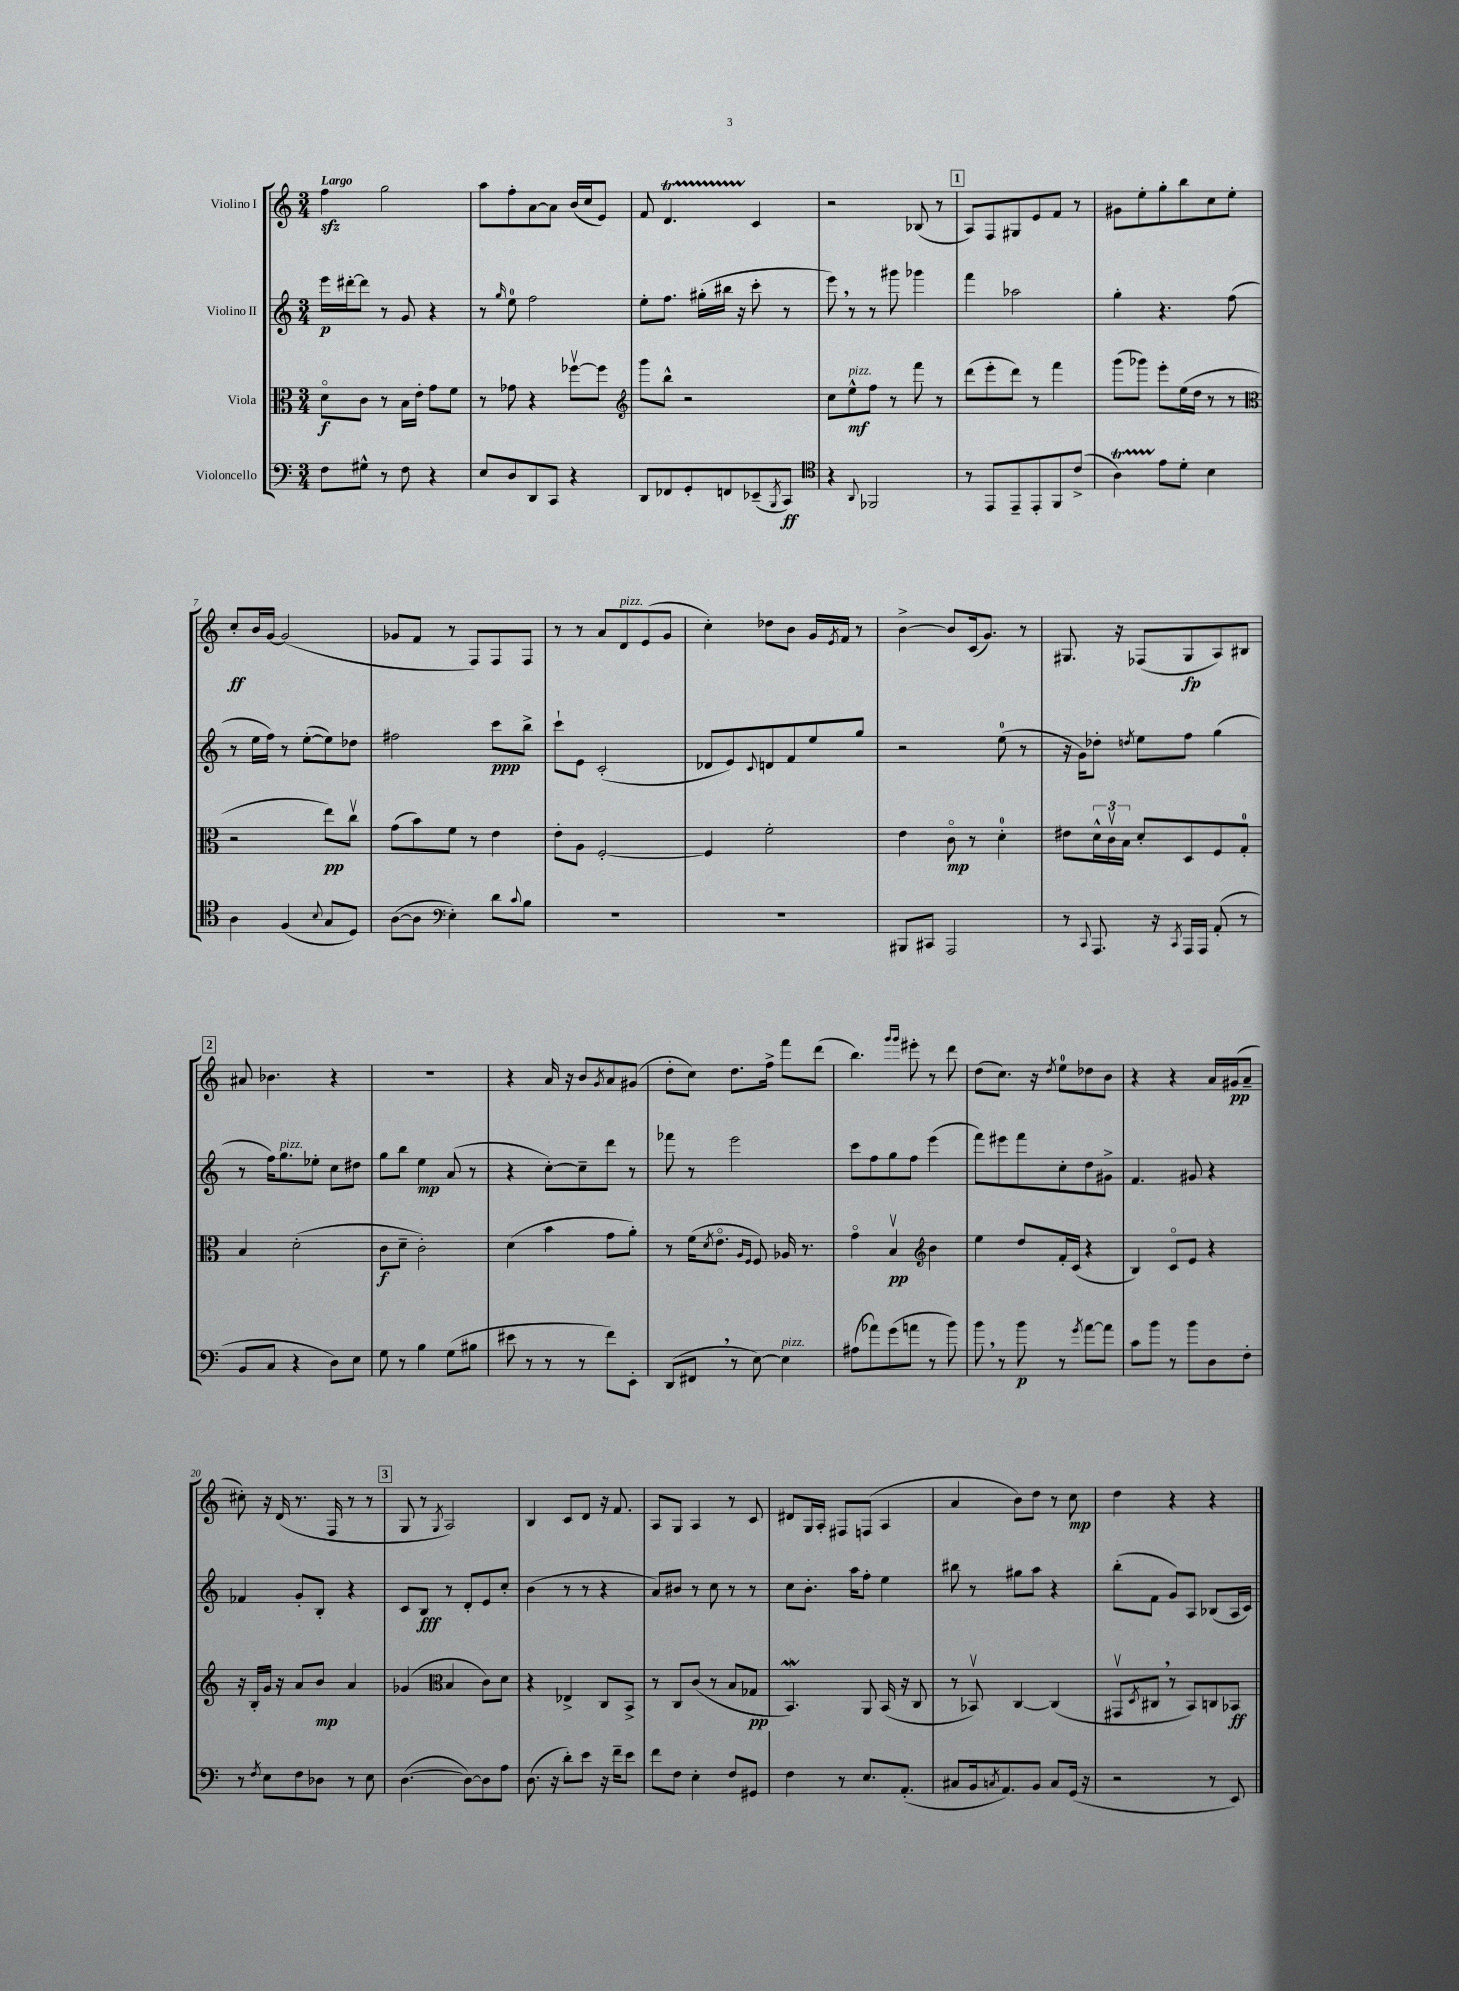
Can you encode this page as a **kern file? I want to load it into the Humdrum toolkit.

**kern	**kern	**kern	**kern
*staff4	*staff3	*staff2	*staff1
*clefF4	*clefC3	*clefG2	*clefG2
*k[]	*k[]	*k[]	*k[]
*M3/4	*M3/4	*M3/4	*M3/4
8F\L	8do\L	16eee\LL	4ff\
.	.	[16ddd#'\J	.
8G#^^\J	8c\J	8ddd#\]J	.
8r	8r	8r	2gg\
8F\	16B\LL	8g/	.
.	16e'\JJ	.	.
4r	8g\L	4r	.
.	8f\J	.	.
=	=	=	=
8E/L	8r	8r	8aa\L
.	.	16qqgg/	.
8D/	8g-\	8ee\	8ff'\
8DD/	4r	2ff\	[8a\
8CC/J	.	.	8a\]J
4r	[8ff-v\L	.	(16b/LL
.	.	.	16cc/J
.	8ff-\]J	.	8e/J)
=	=	=	=
*	*clefG2	*	*
8DD/L	8ggg\L	8ee'\L	8f/
8FF-/	8bb^^\J	8.ff\J	4.d/
8GG'/	2r	.	.
.	.	(16gg#'\LL	.
8FF/	.	16bb#\JJ	.
.	.	16r	.
(8EE-~/	.	8ccc'\	4c/
8qBBB/	.	.	.
8CC/J)	.	8r	.
=	=	=	=
*clefC4	*	*	*
4r	8cc\L	8eee\)	2r
.	8ee^^\	8r	.
8qqAA/	.	.	.
2FF-/	8ff\J	8r	.
.	8r	8ggg#\	.
.	8fff\	4ggg-\	(8B-/
.	8r	.	8r
=	=	=	=
8r	(8ddd\L	4fff\	8A/L)
8EE/L	8eee'\	.	8F/
8EE~/	8ddd\J)	2aa-\	8G#/
8EE'/	8r	.	8e/
8FF/	4fff\	.	8f/J
(8c^/J	.	.	8r
=	=	=	=
4A\)	(8ggg\L	4gg'\	8g#\L
.	8ggg-\J)	.	8ee'\
8e\L	8eee'\L	4.r	8gg'\
8d'\J	(16ee\L	.	8bb\
.	16dd\JJ	.	.
4B\	8r	.	8cc\
.	8r	(8ff\	8ee'\J
=	=	=	=
*	*clefC3	*	*
4A\	2r	8r	8cc'/L
.	.	16ee\LL	16b/L
.	.	16ff\JJ)	[16g/JJ
(4F/	.	8r	(2g/]
.	.	([8ee'\L	.
8qqB/	.	.	.
8G/L	8ee\L)	8ee\])	.
8D/J)	8ccv\J	8dd-\J	.
=	=	=	=
([8A\L	(8g\L	2ff#\	8g-/L
8A\]J	8b\)	.	8f/J
*clefF4	*	*	*
4E'\)	8f\J	.	8r
.	8r	.	8F/L)
8d\L	4e\	8ccc\L	8F/
8qqc/	.	.	.
8B\J	.	8bb^\J	8F/J
=	=	=	=
2.r	8e'\L	8ccc`\L	8r
.	8A\J	8e\J	8r
.	[2F'/	(2c'/	8a/L
.	.	.	8d/
.	.	.	(8e/
.	.	.	8g/J
=	=	=	=
2.r	4F/]	8d-/L	4cc'\)
.	.	8e/)	.
.	.	8qqc/	.
.	2f'\	8d/	8dd-\L
.	.	8f/	8b\J
.	.	8ee/	16g/LL
.	.	.	8qe/
.	.	.	16f/JJ
.	.	8gg/J	8r
=	=	=	=
8BBB#/L	4e\	2r	[4b^\
8CC#/J	.	.	.
2AAA/	8co\	.	8b/]L
.	8r	.	(16c/k
.	.	.	8.g/J)
.	4d'\	(8ee\	.
.	.	8r	8r
=	=	=	=
8r	8e#\L	16r	8.G#/
.	.	16g\LK)	.
8qqCC/	.	.	.
8.AAA/	24d^^\L	8dd-'\J	.
.	24cv\	.	.
.	.	.	16r
.	24B\JJ	.	.
.	.	8qdd/	.
.	8d'/L	8ee\L	(8F-/L
16r	.	.	.
8qCC/	.	.	.
16AAA/LL	8D/	8ff\J	8G#/
16AAA/JJ	.	.	.
(8AA'/	8F/	(4gg\	8A/)
8r	8G'/J	.	8B#/J
=	=	=	=
8BB/L	4B/	8r	8a#/
8C/J	.	16ff\LK)	4.b-\
.	.	8.gg\	.
4r	(2d'\	.	.
.	.	8ee-'\J	.
8D\L)	.	8cc\L	4r
8E\J	.	8dd#\J	.
=	=	=	=
8G\	8c\L	8gg\L	2.r
8r	8d~\J	8bb\J	.
4B\	2c'\)	4ee\	.
(8G\L	.	(8a/	.
8B#\J	.	8r	.
=	=	=	=
8e#\	(4d\	4r	4r
8r	.	.	.
8r	4b\	[8cc'\L)	16a/
.	.	.	16r
8r	.	8cc~\]	8b/L
.	.	.	8qg/
8f\L)	8g\L	8ddd\J	8a/
8EE'\J	8a'\J)	8r	(8g#/J
=	=	=	=
(8DD/L	8r	8fff-\	8dd'\L
8FF#/J	(16f\LK	8r	8cc\J)
.	8qd/	.	.
.	8.eo\J	.	.
8r	.	2eee\	8.dd\L
.	16qqA/LL	.	.
.	16qqF/JJ	.	.
[8E\)	8F/)	.	.
.	.	.	16ff^\Jk
4E\]	16A-/	.	8fff\L
.	8.r	.	.
.	.	.	(8ddd\J
=	=	=	=
(8A#\L	4go\	8ccc\L	4.bb\)
8a-\)	.	8ff\	.
(8g\	4Bv/	8gg\	.
.	.	.	16qqggg/LL
.	.	.	16qqggg/JJ
8a\J	.	8ff\J	8eee#'\
*	*clefG2	*	*
8r	4b\	(4eee\	8r
8b\)	.	.	8ddd\
=	=	=	=
8b\	4ee\	8fff\L)	(8dd\L
8r	.	8eee#\	8.cc\J)
8b\	8dd/L	8fff\	.
.	.	.	16r
.	.	.	8qdd/
8r	16f'/L	8cc'\	8ee\L
.	(16c/JJ	.	.
8qg/	.	.	.
[8a\L	4r	8dd\	8dd-\
8a\]J	.	8g#^\J	8b\J
=	=	=	=
8c\L	4B/)	4.f/	4r
8b\J	.	.	.
8r	8co/L	.	4r
8b\L	8e/J	8g#/	.
8D\	4r	4r	16a/LL
.	.	.	(16g#/J
8F'\J	.	.	8a~/J
=	=	=	=
8r	16r	4f-/	8cc#'\)
.	16B'/LL	.	.
8qF/	.	.	.
8E\L	16g/JJ	.	16r
.	16r	.	(16d/
8F\	8a/L	8g'/L	8.r
8D-\J	8b/J	8B'/J	.
.	.	.	16F/
8r	4a/	4r	8r
8E\	.	.	8r
=	=	=	=
([4.D\	(4g-/	8c/L	8G/
.	.	8B/J	8r
*	*clefC3	*	*
.	.	.	8qG/
.	4B/	8r	2A/)
8D\_L)	.	8d'/L	.
8D\]	8c\L)	8e/	.
8A\J	8d\J	8cc'/J	.
=	=	=	=
(8.D\	4r	(4b\	4B/
16r	.	.	.
8d'\L)	4E-^/	8r	8c/L
8e\J	.	8r	8d/J
16r	8C/L	4r	16r
16f~\LK	.	.	8.f/
8e\J	8BB^/J	.	.
=	=	=	=
8f\L	8r	8a/L)	8A/L
8F\J	8C/L	8b#/J	8G/J
4E'\	(8c/J	8r	4A/
.	8r	8cc\	.
8F/L	8B/L	8r	8r
8GG#/J	8G-/J	8r	8c/
=	=	=	=
4F\	4.BB/)	8cc\L	8d#/L
.	.	8.b'\J	16G/L
.	.	.	16A'/JJ
8r	.	.	8F#/L
.	.	16aa\LK	.
8.E/L	8AA/	8ff'\J	(8F/J
.	(16BB/	4ee\	4A/
(8.AA'/J	16r	.	.
.	8C/	.	.
=	=	=	=
8C#/L	8r	8bb#\	4a/
16BB/k	8BB-v/)	8r	.
8qC/	.	.	.
8.AA/)	.	.	.
.	[4C/	8gg#\L	8b\L)
8BB/J	.	8aa\J	8dd\J
8C/L	(4C/]	4r	8r
(16GG/Jk	.	.	8cc\
16r	.	.	.
=	=	=	=
2r	8GG#v/L	(8bb'\L	4dd\
.	8qD/	.	.
.	8C#/J	8f\J	.
.	8r	8g/L)	4r
.	8BB/L)	8A/J	.
8r	8C/	(8B-/L	4r
8EE/)	8BB-/J	16A/L	.
.	.	16c/JJ)	.
==	==	==	==
*-	*-	*-	*-
